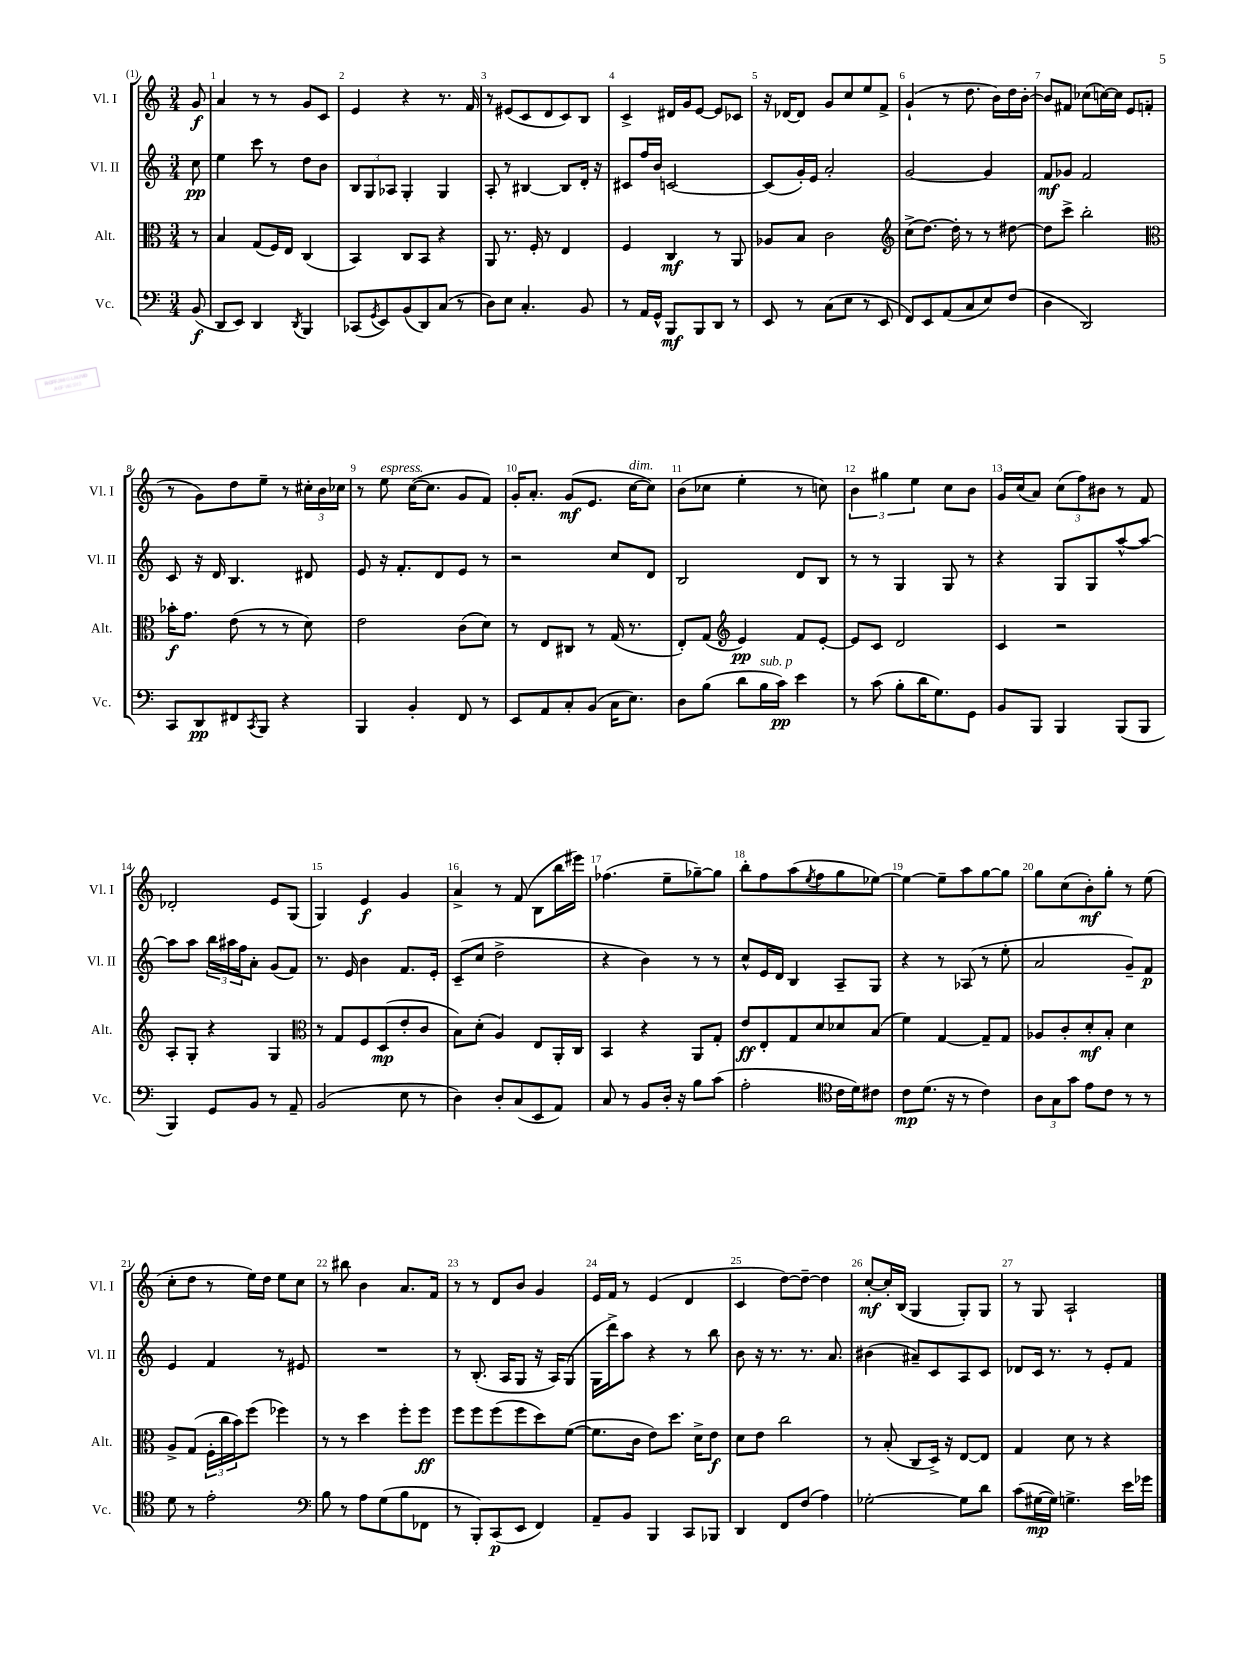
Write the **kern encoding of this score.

**kern	**kern	**kern	**kern
*staff4	*staff3	*staff2	*staff1
*clefF4	*clefC3	*clefG2	*clefG2
*k[]	*k[]	*k[]	*k[]
*M3/4	*M3/4	*M3/4	*M3/4
(8BB/	8r	8cc\	8g/
=	=	=	=
8DD/L	4B/	4ee\	4a/
8EE/J)	.	.	.
4DD/	(8G/L	8ccc\	8r
.	16F/L)	8r	8r
.	16E/JJ	.	.
8qDD/	.	.	.
4BBB/	(4C/	8dd\L	8g/L
.	.	8b\J	8c/J
=	=	=	=
(8CC-/L	4BB/)	12B/L	4e/
.	.	12G/	.
8qGG/	.	.	.
8EE/)	.	.	.
.	.	12A-/J	.
(8BB/	8C/L	4G'/	4r
8DD/)	8BB/J	.	.
(8C/J	4r	4G/	8.r
8r	.	.	.
.	.	.	16f/
=	=	=	=
8D\L)	8AA/	8A'/	8r
8E\J	8.r	8r	(8e#/L
4.C'/	.	[4B#/	8c/
.	16F'/	.	.
.	8r	.	8d/
.	4E/	8B#/]L	8c/)
8BB/	.	16d'/Jk	8B/J
.	.	16r	.
=	=	=	=
8r	4F/	8c#/L	4c^/
16AA/LL	.	16ff/L	.
16GG^^/JJ	.	16b/JJ	.
8BBB/L	4C/	[2c/	16d#/LL
.	.	.	16g/J
8BBB/	.	.	[8e/J
8DD/J	8r	.	8e/]L
8r	8AA/	.	8c-/J
=	=	=	=
8EE/	8A-/L	(8c/]L	16r
.	.	.	[16d-/LK
8r	8B/J	16g'/L)	8d-/]J
.	.	16e/JJ	.
(8C\L	2c\	2a'/	8g/L
8E\J	.	.	8cc/
8r	.	.	8ee/
8EE/	.	.	8f^/J
=	=	=	=
*	*clefG2	*	*
8FF/L)	(8cc^\L	[2g/	(4g`/
8EE/	[8.dd\J)	.	.
(8AA/	.	.	8r
.	16dd'\]	.	.
8C/	8r	.	8.dd\
8E/)	8r	4g/]	.
.	.	.	16b\LL)
(8F/J	[8dd#\	.	16dd\
.	.	.	[16b'\JJ
=	=	=	=
4D\	8dd#\]L	8f/L	8b/]L
.	8ccc^\J	8g-/J	8f#/J
2DD/)	2bb'\	2f/	(8cc-\L
.	.	.	[16cc\L)
.	.	.	16cc\]JJ
.	.	.	8e/L
.	.	.	(8f'/J
=	=	=	=
*	*clefC3	*	*
8CC/L	16b-'\LK	8c/	8r
.	8.g\J	.	.
8DD/	.	16r	8g\L)
.	.	16d/	.
8FF#/	(8e\	4.B/	8dd\
8qCC/	.	.	.
8BBB/J	8r	.	8ee~\J
4r	8r	.	8r
.	8d\)	8d#/	24cc#'\LL
.	.	.	24b\
.	.	.	24cc-\JJ
=	=	=	=
4BBB/	2e\	8e/	8r
.	.	16r	8ee\
.	.	8.f'/L	.
4BB'/	.	.	([16cc\LK
.	.	.	8.cc\]J
.	.	8d/	.
8FF/	(8c\L	8e/J	8g/L
8r	8d\J)	8r	8f/J)
=	=	=	=
8EE/L	8r	2r	16g'/LK
.	.	.	8.a'/J
8AA/	8E/L	.	.
8C'/	8C#/J	.	(8g/L
(8BB/J	8r	.	8.e/J
16C\LK	(16G/	8cc/L	.
8.E\J)	8.r	.	[16cc\LK
.	.	8d/J	8cc\]J)
=	=	=	=
8D\L	8E'/L)	2B/	(8b\L
(8B\J	(8G/J	.	8cc-\J
*	*clefG2	*	*
8d\L	4e/)	.	4ee'\
16B\L	.	.	.
16c\JJ)	.	.	.
4e\	8f/L	8d/L	8r
.	[8e'/J	8B/J	8cc\)
=	=	=	=
8r	8e/]L	8r	6b\
(8c\	8c/J	8r	.
.	.	.	6gg#\
8B'\L	2d/	4G/	.
.	.	.	6ee\
16d\K	.	.	.
8.G\)	.	.	.
.	.	8G/	8cc\L
8GG\J	.	8r	8b\J
=	=	=	=
8BB/L	4c/	4r	16g/LL
.	.	.	(16cc/J
8BBB/J	.	.	8a/J)
4BBB/	2r	8G/L	(12cc\L
.	.	.	12ff\)
.	.	8G/	.
.	.	.	12b#\J
(8BBB/L	.	[8aa^^/	8r
8BBB/J	.	8aa/_J	8f/
=	=	=	=
4BBB/)	8A'/L	8aa\]L	2d-'/
.	8G'/J	8aa\J	.
8GG/L	4r	24bb\LL	.
.	.	24aa#\	.
.	.	24ff\J	.
8BB/J	.	8a'\J	.
8r	4G/	(8g/L	8e/L
8AA~/	.	8f/J)	(8G/J
=	=	=	=
*	*clefC3	*	*
(2BB/	8r	8.r	4G/)
.	8G/L	.	.
.	.	16e/	.
.	8F/	4b\	4e/
.	(8D/	.	.
8E\	8e'/	8.f/L	4g/
8r	8c/J	.	.
.	.	16e'/Jk	.
=	=	=	=
4D\)	8B\L)	(8c~/L	4a^/
.	(8d'\J	8cc/J	.
8D'/L	4A/)	2dd^\	8r
(8C/	.	.	(8f/
8EE/	8E/L	.	8B\L
8AA/J)	16AA'/L	.	16bb\L
.	16C/JJ	.	16eee#\JJ)
=	=	=	=
8C/	4BB/	4r	(4.ff-\
8r	.	.	.
8BB/L	4r	4b\)	.
16D'/Jk	.	.	8ee~\L
16r	.	.	.
8B\L	8AA/L	8r	[8gg-~\)
(8c\J	8G'/J	8r	8gg-\]J
=	=	=	=
2A'\	8e/L	8cc^^/L	8bb'\L
.	8E'/	16e/L	8ff\
.	.	16d/JJ	.
.	8G/	4B/	(8aa\
.	.	.	8qee/
.	8d/	.	8ff\
*clefC4	*	*	*
16c\LL	8d-/	8A~/L	8gg\
16d\J)	.	.	.
8c#\J	(8B/J	8G/J	[8ee-\J)
=	=	=	=
8c\L	4f\)	4r	4ee-\_
(8.d\J	.	.	.
.	[4G/	8r	8ee-~\]L
16r	.	.	.
8r	.	(8A-/	8aa\
4c\)	8G~/]L	8r	[8gg\
.	8G/J	8ee'\	8gg\]J
=	=	=	=
12A\L	8A-/L	2a/	8gg\L
12G\	.	.	.
.	8c'/	.	(8cc\
12g\J	.	.	.
8e\L	8d'/	.	8b'\)
8c\J	8B'/J	.	8gg'\J
8r	4d\	8g~/L)	8r
8r	.	8f/J	(8ee\
=	=	=	=
8d\	8A^/L	4e/	8cc'\L
8r	(8G/J	.	8dd\J
2e'\	24F'\LL	4f/	8r
.	24cc\	.	.
.	24b\J)	.	.
.	(8ff\J	.	16ee\LL)
.	.	.	16dd\JJ
.	4ff-\)	8r	8ee\L
.	.	8e#/	8cc\J
=	=	=	=
*clefF4	*	*	*
8B\	8r	2.r	8r
8r	8r	.	8bb#\
8A\L	4dd\	.	4b\
(8G\	.	.	.
8B\	8ff'\L	.	8.a/L
8FF-\J	8ff\J	.	.
.	.	.	16f/Jk
=	=	=	=
8r	8ff\L	8r	8r
8BBB'/L)	8ff\	(8.B'/	8r
(8CC/	(8ff\	.	8d/L
.	.	16A/LK	.
8EE/J	8ff\	8G/J	8b/J
4FF/)	8dd\)	16r	4g/
.	.	16A/LK)	.
.	([8f\J	(8G/J	.
=	=	=	=
8AA~/L	8.f\]L	16G\LL	16e/LL
.	.	16ddd^\J)	16f/JJ
8BB/J	.	8aa\J	8r
.	16c\Jk	.	.
4BBB/	8e\L)	4r	(4e/
.	8.dd\J	.	.
8CC/L	.	8r	4d/
.	16d^\LK	.	.
8BBB-/J	8e\J	8bb\	.
=	=	=	=
4DD/	8d\L	8b\	4c/
.	8e\J	16r	.
.	.	8.r	.
8FF/L	2cc\	.	[8dd\L)
(8F/J	.	8.r	8dd~\_J
4A\)	.	.	4dd\]
.	.	8.a/	.
=	=	=	=
[2G-'\	8r	(4b#\	[8cc'/L
.	(8B'/	.	16cc'/]L
.	.	.	(16B/JJ
.	8C/L	8a#~/L)	4G/
.	16D^/Jk)	8c/	.
.	16r	.	.
8G-\]L	[8E/L	8A/	8G'/L)
8d\J	8E/]J	8c/J	8G/J
=	=	=	=
(8c\L	4G/	8d-/L	8r
[16G#\L	.	16c/Jk	8G/
16G#\]JJ)	.	8.r	.
4.G^\	8d\	.	2A`/
.	8r	8r	.
.	4r	8e'/L	.
16e\LL	.	8f/J	.
16g-\JJ	.	.	.
==	==	==	==
*-	*-	*-	*-
